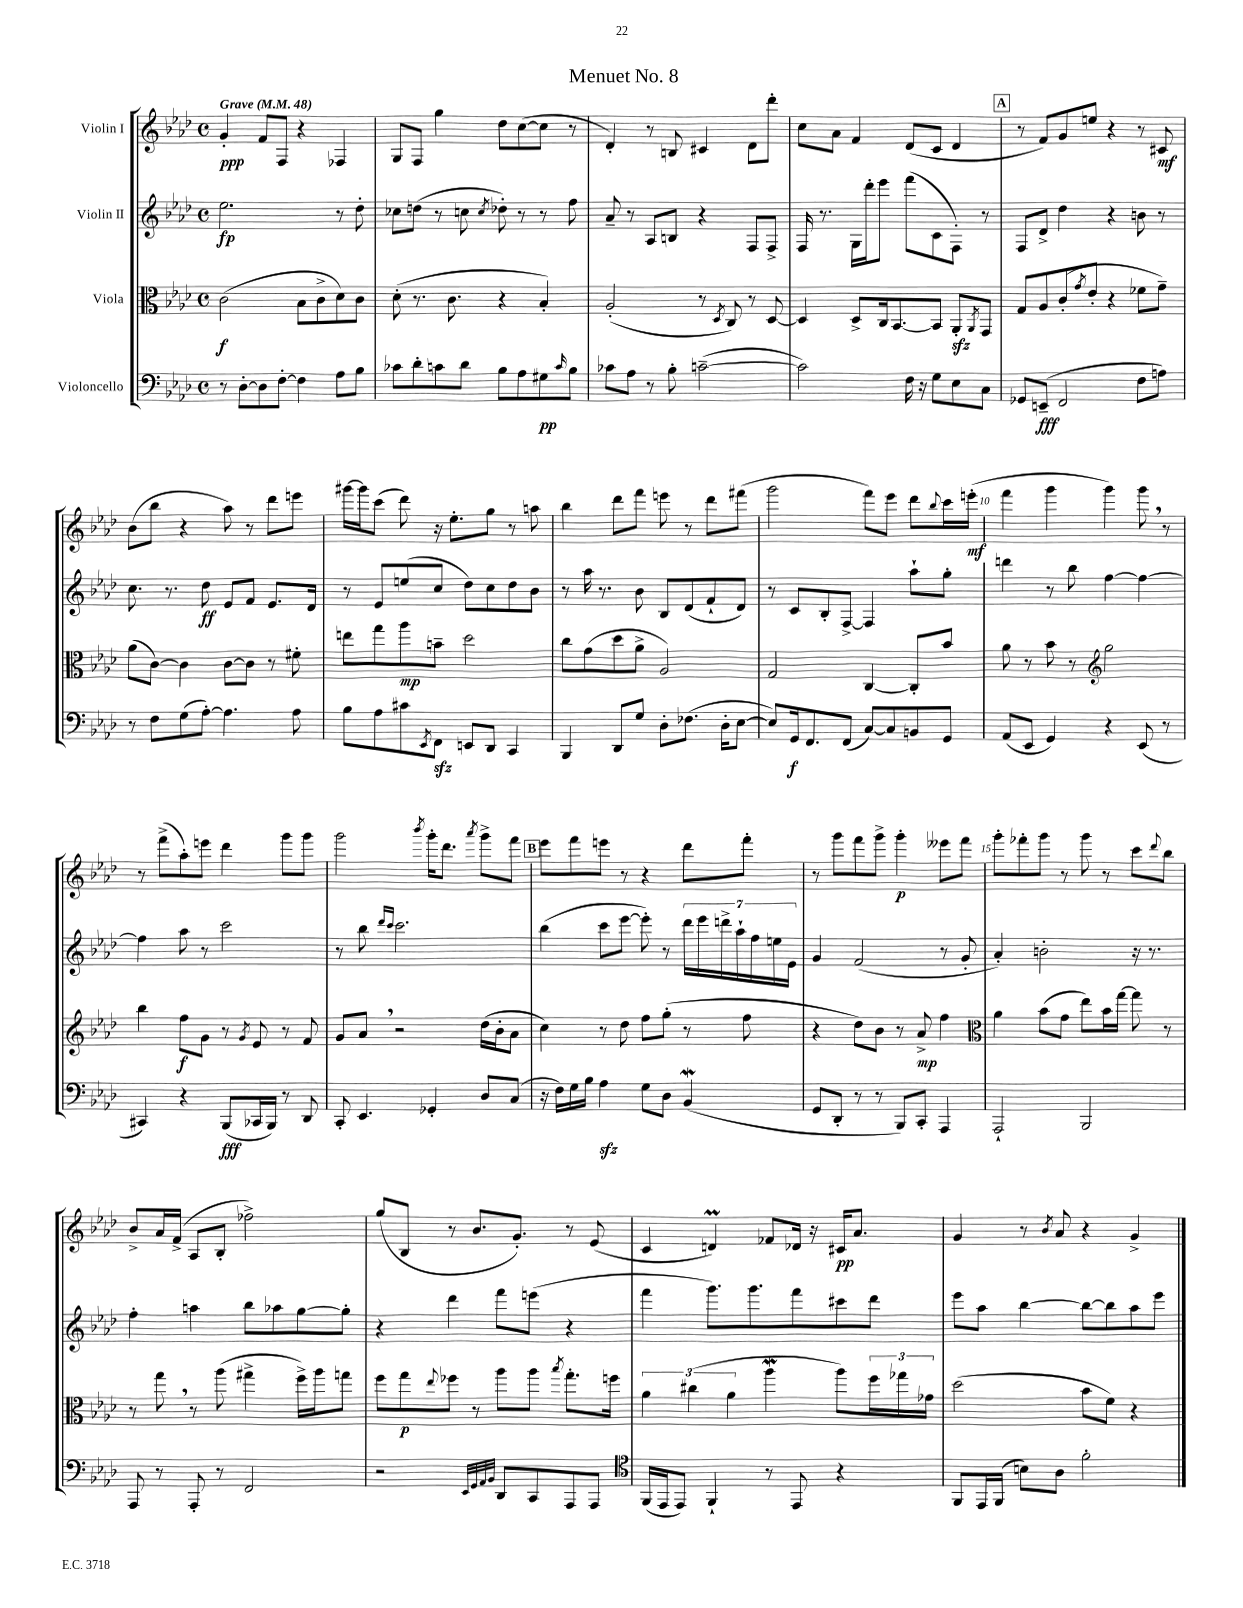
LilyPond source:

\header { title = "Menuet No. 8" }
<<
\new StaffGroup <<
\new Staff = "s0" \with { instrumentName = "Violin I" } {
    \clef treble \key aes \major \defaultTimeSignature \time 4/4 \tempo "Grave" 4 = 48
    g'4-.\ppp f'8 f8 r4 fes4 |
    g8 f8 g''4 des''8 c''8~( c''8 r8 |
    des'4-.) r8 b8 cis'4 des'8 des'''8-. |
    c''8 aes'8 f'4 des'8( c'8 des'4 |
    \mark \markup { \box "A" } r8 f'8) g'8 e''8 r4 r8 cis'8\mf |
    bes'8( bes''8 r4 aes''8) r8 des'''8 e'''8 |
    gis'''16~ gis'''16 c'''8( des'''8) r16 ees''8.-. g''8 r8 a''8 |
    bes''4 des'''8 f'''8 e'''8 r8 des'''8 fis'''8( |
    g'''2 f'''8) ees'''8 des'''8 \appoggiatura { bes''8 } c'''16 e'''16-.\mf( |
    f'''4 g'''4 g'''4) g'''8 \breathe r8 |
    r8 f'''8->( aes''8-.) e'''8 des'''4 g'''8 g'''8 |
    g'''2 \acciaccatura { bes'''8 } g'''16-. des'''8. \acciaccatura { aes'''8 } g'''8-> f'''8 |
    \mark \markup { \box "B" } ees'''8 f'''8 e'''8 r8 r4 des'''8 f'''8-. |
    r8 g'''8 f'''8 g'''8-> g'''4-.\p eeses'''8 f'''8 |
    g'''8-. fes'''8-. g'''8 r8 g'''8 r8 c'''8 \appoggiatura { des'''8 } bes''8 |
    bes'8-> aes'16 f'16->( aes8 bes8-. fes''2->) |
    g''8( bes8 r8 bes'8. g'8.-.) r8 ees'8( |
    c'4 d'4\prall) fes'8 des'16 r16 cis'16\pp aes'8. |
    g'4 r8 \acciaccatura { bes'8 } aes'8 r4 g'4-> \bar "|." |
}
\new Staff = "s1" \with { instrumentName = "Violin II" } {
    \clef treble \key aes \major \defaultTimeSignature \time 4/4
    ees''2.\fp r8 des''8-. |
    ces''8 d''8( r8 c''8 \acciaccatura { c''8 } des''8-.) r8 r8 f''8 |
    aes'8-- r8 aes8 b8 r4 f8 f8-> |
    f16 r8. g16 des'''16-. ees'''8 f'''8( c'8 f8-.) r8 |
    \mark \markup { \box "A" } f8 des'8-> des''4 r4 b'8 r8 |
    c''8. r8. des''8\ff ees'8 f'8 ees'8. des'16 |
    r8 ees'8 e''8( c''8 des''8) c''8 des''8 bes'8 |
    r8 aes''16 r8. bes'8 bes8 des'8( f'8-! des'8) |
    r8 c'8 bes8-. f8~-> f4 aes''8-! g''8-. |
    d'''4 r8 bes''8 f''4~ f''4~ |
    f''4 aes''8 r8 c'''2 |
    r8 bes''8 \grace { des'''16 c'''16 } c'''2. |
    \mark \markup { \box "B" } bes''4( c'''8 ees'''8~ ees'''8-.) r8 \tuplet 7/4 { des'''16 ees'''16 d'''16-> aes''16-! f''16 e''16 ees'16 } |
    g'4 f'2( r8 g'8-. |
    aes'4-.) b'2-. r16 r8. |
    f''4-. a''4 bes''8 aes''8 g''8~ g''8-. |
    r4 des'''4 f'''8 e'''8( r4 |
    f'''4 g'''8.) g'''8. f'''8 cis'''8 des'''8 |
    ees'''8 aes''8 bes''4~ bes''8~ bes''8 aes''8 ees'''8 \bar "|." |
}
\new Staff = "s2" \with { instrumentName = "Viola" } {
    \clef alto \key aes \major \defaultTimeSignature \time 4/4
    c'2\f( bes8 c'8-> des'8) c'8 |
    des'8-.( r8. c'8. r4 bes4-.) |
    aes2-.( r8 \acciaccatura { des8 } c8) r8 des8~ |
    des4 des8-> c16 bes,8.~ bes,8 aes,8-.\sfz \acciaccatura { aes,8 } g,8 |
    \mark \markup { \box "A" } g8 aes8 c'8-.( \acciaccatura { g'8 } ees'8-. r4 fes'8 g'8--) |
    aes'8( c'8~) c'4 c'8~ c'8 r8 fis'8-. |
    e''8 g''8 aes''8\mp b'8-- des''2 |
    c''8 g'8( des''8 aes'8-> aes2) |
    g2 c4~ c8-. bes'8 |
    aes'8 r8 bes'8 r8 \clef treble g''2 |
    bes''4 f''8\f g'8 r8 \acciaccatura { g'8 } ees'8 r8 f'8 |
    g'8 aes'8 \breathe r2 des''16( bes'16-. aes'8 |
    \mark \markup { \box "B" } c''4) r8 des''8 f''8 g''8-.( r8 f''8 |
    r4 des''8) bes'8 r8 aes'8->\mp f''4 |
    \clef alto aes'4 bes'8( g'8 ees''8) bes'16 g''16~ g''8 r8 |
    r8 g''8 \breathe r8 aes''8( gis''4-> f''16->) aes''16 g''8 |
    f''8 g''8\p \appoggiatura { ees''8 } fes''8 r8 aes''8 aes''8 \acciaccatura { bes''8 } g''8.-. f''16 |
    \tuplet 3/2 { aes'4 cis''4( aes'4 } aes''4\mordent aes''8) \tuplet 3/2 { f''16 ges''16 ges'16 } |
    des''2( bes'8 f'8) r4 \bar "|." |
}
\new Staff = "s3" \with { instrumentName = "Violoncello" } {
    \clef bass \key aes \major \defaultTimeSignature \time 4/4
    r8 des8~-. des8 f8~-. f4 aes8 bes8 |
    ces'8 des'8-. c'8 des'8 bes8 aes8 gis8\pp \grace { c'16 } bes8 |
    ces'8 aes8 r8 bes8-. c'2~--( |
    c'2) f16 r16 g8 ees8 c8 |
    \mark \markup { \box "A" } ges,8 e,8--\fff( f,2 f8 a8) |
    r8 f8 g8( aes8~-.) aes4. aes8 |
    bes8 aes8 cis'8 \acciaccatura { ees,8 } f,8\sfz e,8 des,8 c,4 |
    bes,,4 des,8 g8 des8-. fes8.( des16-. ees8~ |
    ees8) g,16\f f,8. f,8( c8~) c8 b,8 g,8 |
    aes,8( ees,8 g,4) r4 ees,8( r8 |
    cis,4) r4 bes,,8\fff( ces,16 bes,,16) r8 des,8 |
    c,8-. ees,4. ges,4-. des8 c8( |
    \mark \markup { \box "B" } r16 f16) g16 bes16 aes4\sfz g8 des8 bes,4\mordent( |
    g,8 des,8-. r8 r8 bes,,8) c,8-. aes,,4 |
    aes,,2-! bes,,2 |
    aes,,8 r8 aes,,8-. r8 f,2 |
    r2 \grace { ees,32 g,32 aes,32 bes,32 } des,8 c,8 aes,,8 aes,,8 |
    \clef tenor f,16( ees,16 ees,8) f,4-! r8 ees,8 r4 |
    f,8 ees,16 f,16( b8) aes8 f'2-. \bar "|." |
}
>>
>>
\layout { \context { \Score \override BarNumber.break-visibility = ##(#f #t #t) barNumberVisibility = #(every-nth-bar-number-visible 5) } }
